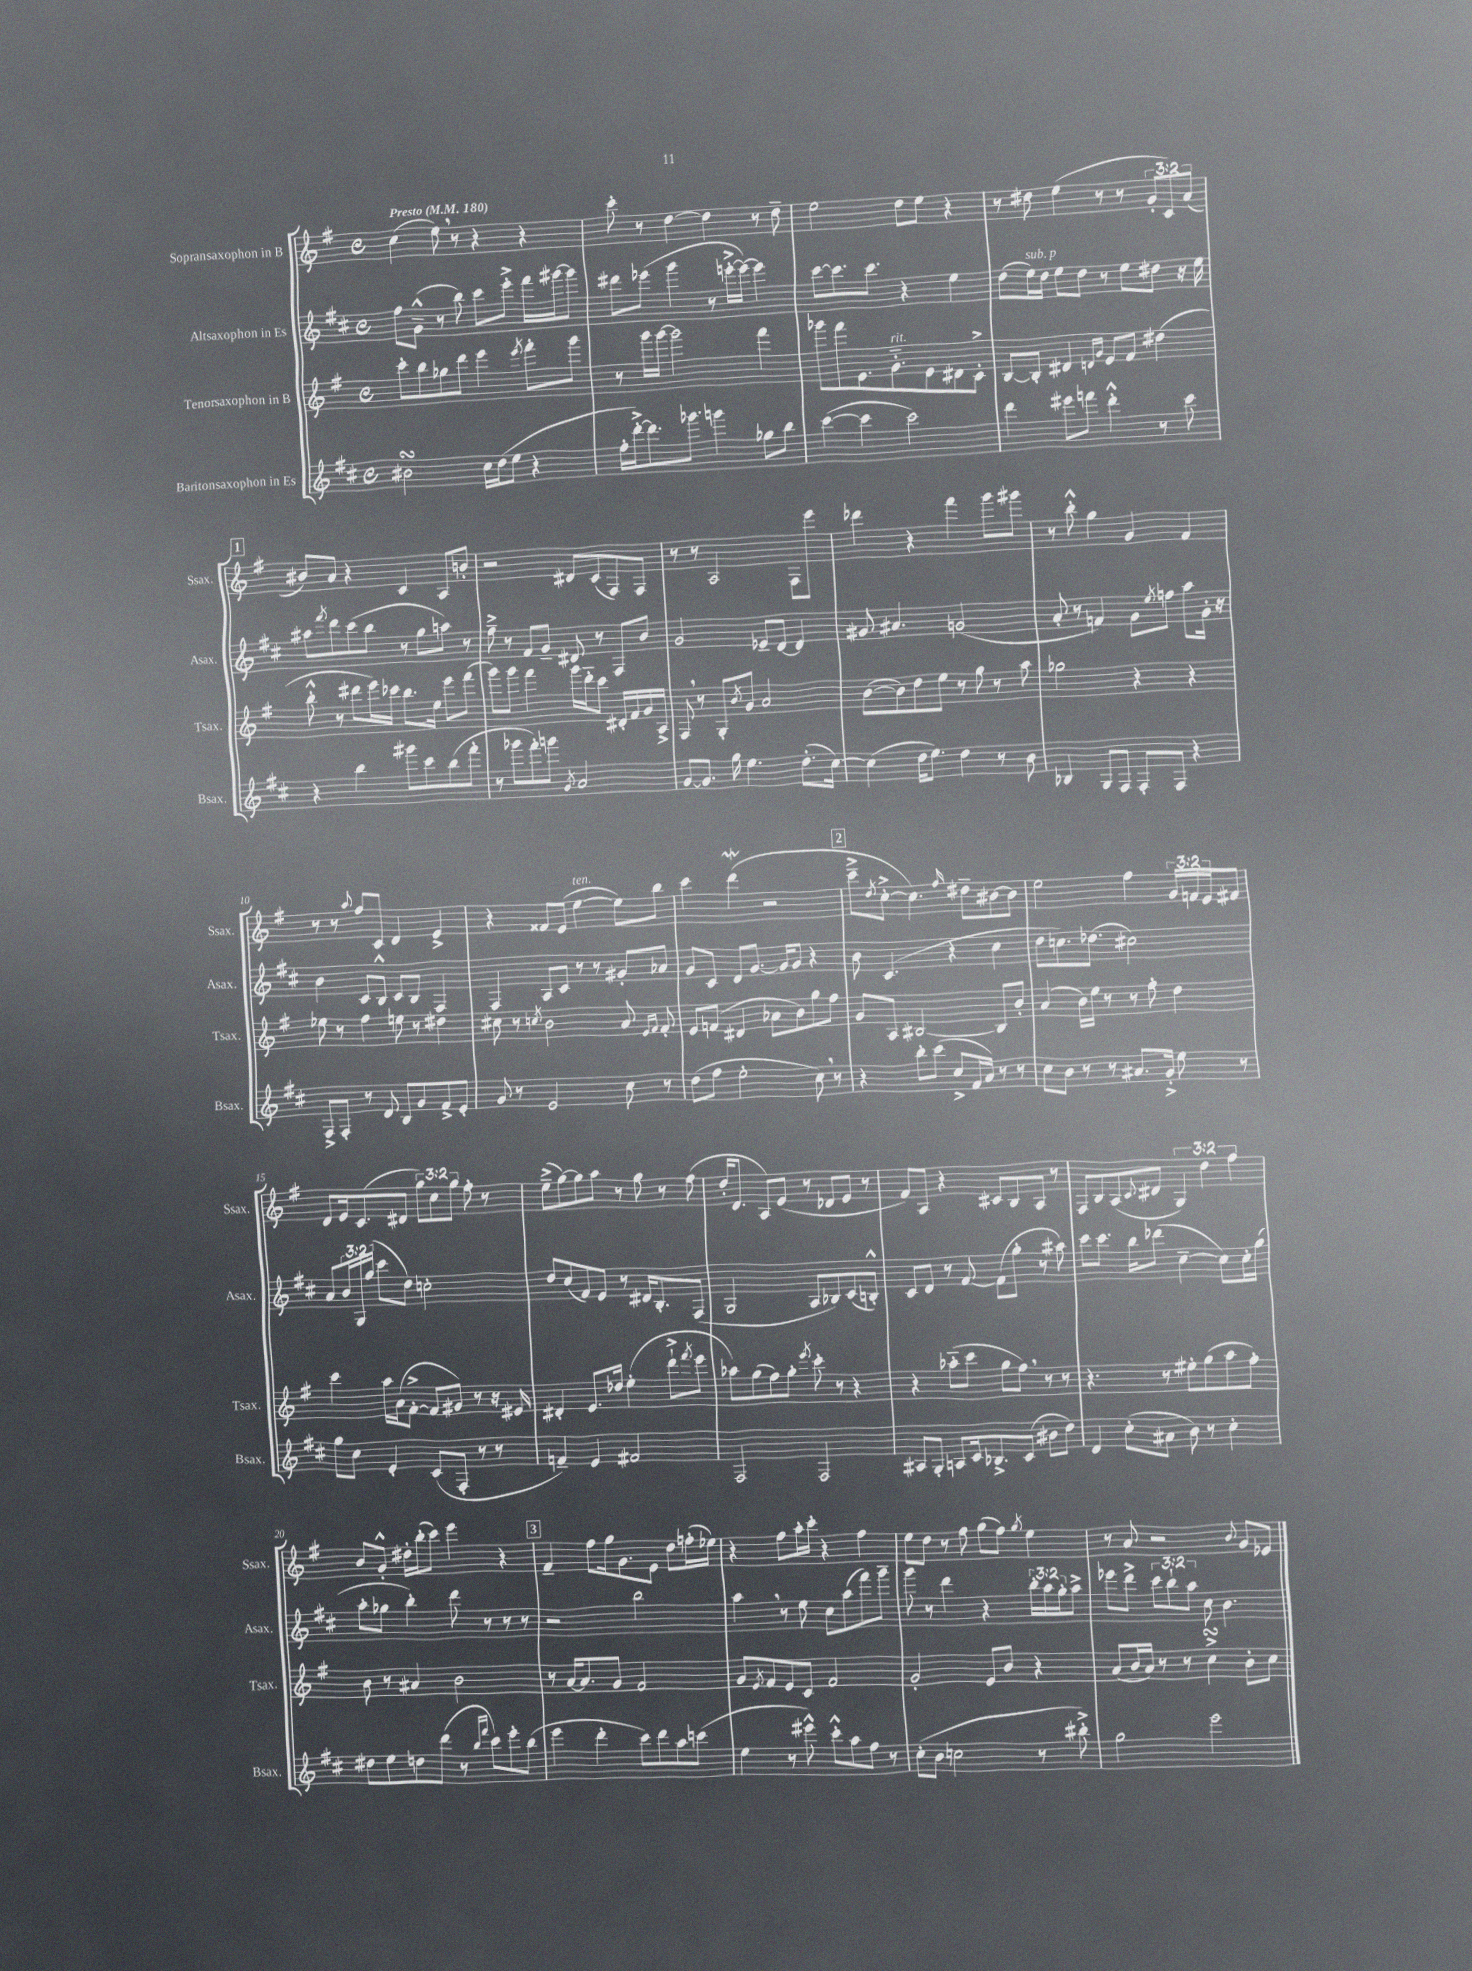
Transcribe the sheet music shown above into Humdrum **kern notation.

**kern	**kern	**kern	**kern
*staff4	*staff3	*staff2	*staff1
*clefG2	*clefG2	*clefG2	*clefG2
*k[f#c#]	*k[f#]	*k[f#c#]	*k[f#]
*M4/4	*M4/4	*M4/4	*M4/4
*met(c)	*met(c)	*met(c)	*met(c)
*MM180	*MM180	*MM180	*MM180
2b#	8ccc'	8ff#	(4cc
.	8bb	(8g~^^	.
.	8gg-	8r	8ee)
.	8ddd	8bb)	8r
16cc#	4eee	8ccc#	4r
(16dd	.	.	.
8ee	.	8eee'^	.
.	8qeee	.	.
4r	8fff#'	16fff#	4r
.	.	[16ggg#	.
.	8ggg	8ggg#]	.
=	=	=	=
16ff#'	8r	8ddd#	8ccc'
[16ddd'^)	.	.	.
8.ddd]	16ggg	(8eee-	8r
.	[16ggg	.	.
.	2ggg]	4ggg	[4dd
8.ggg-	.	.	.
4ggg	.	8r	4dd]
.	.	[16eee'^	.
.	.	16eee_)	.
8gg-	4fff#	4eee]	8r
8bb	.	.	8dd~
=	=	=	=
([4ccc#	8ggg-	[8ccc#	2ee
.	8fff#	8.ccc#]	.
4ccc#]	8.e	.	.
.	.	8.ccc#	.
.	8.g'~	.	.
2ccc#)	.	4r	8dd
.	8e	.	8ee
.	8d#	4ee	4r
.	8c'^	.	.
=	=	=	=
4ddd	[8B	(8dd	8r
.	8B']	16ee)	8dd#
.	.	16dd	.
8eee#	4d#	8ee	(4ee
8fff	.	8dd	.
.	16qqd	.	.
.	16qqg	.	.
4ddd'^^	8e	8r	8r
.	8f#	8ee	8r
8r	(4dd#	8dd#	12g'
.	.	.	12c)
8ccc#	.	16r	.
.	.	.	(12a
.	.	16ee	.
=	=	=	=
4r	8bb'^^	8aa#	8b#)
.	.	8qfff#	.
.	8r	8ddd	8a
4bb	8ddd#	(8ccc#	4r
.	16eee)	8bb	.
.	16ccc-	.	.
8ggg#	8.bb	8r	4c
8ccc#	.	8gg	.
.	16ee	.	.
(8bb	8eee	8aa)	8A
8fff#'	(8fff#	8r	8b'
=	=	=	=
8r	8ggg)	8ff#~^	2r
8ggg-	8ggg	8r	.
8fff#')	4fff#	8f#	.
8ggg	.	8g~	.
8qg	.	.	.
2a	16ggg	8d#	8d#
.	16ddd'~	.	.
.	8ccc	8r	(8c
.	16d#'	8F#	8F#)
.	16f#	.	.
.	16g	8b	8F#
.	16A^	.	.
=	=	=	=
[8g	8F#	2g	8r
8.g]	8r	.	8r
.	8G'	.	2A
16gg	.	.	.
.	8qb	.	.
4.ee	8g	.	.
.	2a	8e-~	.
.	.	[8d	.
(8.dd'	.	4d]	8F#
.	.	.	8eee
[16cc#)	.	.	.
=	=	=	=
(4cc#]	([8b	8g#	4ddd-
.	8b])	4.a#	.
16dd	8dd	.	4r
8.ee)	.	.	.
.	8ee	.	.
4dd	8r	(2g	4fff#
.	8gg	.	.
8r	8r	.	8ggg
8b	8aa	.	8ggg#
=	=	=	=
4B-	2gg-	8a'	8r
.	.	8r	8bb'^^
8G	.	4f)	4gg
8F#	.	.	.
8F#'	4r	8g	4g
.	.	8qee	.
8F#	.	8ff	.
4r	4r	8aa	4f#
.	.	16g'	.
.	.	16r	.
=	=	=	=
8F#^	8ee-	4b	8r
8F#'	8r	.	8r
.	.	.	8qqaa
8r	4ff#	8c#	8ff#
8d	.	8B^^	8c
8B	8ee	8c#	4d
8g	8r	8B	.
8f#^	4dd#	4F#	4e^
8e'	.	.	.
=	=	=	=
8g	8cc#	4F#	4r
8r	8r	.	.
.	8qcc	.	.
2e	2b	8A	8f##
.	.	8c#	(8e
.	.	8r	[4ee
.	.	8r	.
8cc#	8a	8g#'	8ee])
.	16qqe	.	.
.	16qqf#	.	.
8r	8f#'	8a-	8bb
=	=	=	=
(8dd	8e	8g	4ccc
8ff#	(8f	8c#	.
2ee'	4d#	8d	(4ddd
.	.	[8.g	.
.	8a-	.	2r
.	.	16g]	.
.	8b)	8g	.
8cc#)	8gg	4r	.
8r	8ff#	.	.
=	=	=	=
4r	8g	8b	8ccc~^
.	.	.	8qdd
.	8A	(4.c#	[8cc'^
8bb'	[2B#	.	4.cc])
(8ccc#	.	.	.
8cc#^	.	4r	.
.	.	.	16qqff#
16f#	.	.	8dd#~
16a)	.	.	.
8r	8B#]	4cc#	[8b#
8r	8b'	.	8b#]
=	=	=	=
8cc#	(4a	8dd	2ee
8b	.	8.cc)	.
8r	16b)	.	.
.	16ee	(8.dd-	.
8r	8r	.	.
8.a#	8r	2cc#)	4ff#
.	8ff#'	.	.
16g'^	.	.	.
8ee	4dd	.	24g
.	.	.	24f
.	.	.	24e
8r	.	.	8f#
=	=	=	=
8gg	4ccc	8a	8d
8cc#	.	24b	16e
.	.	24G	.
.	.	.	(8.c
.	.	(24gg	.
4e'	16aa	8ccc#	.
.	(16a	.	.
.	[8f#'^	8dd)	8d#
(8c#	8f#]	2cc'	12gg)
.	.	.	12cc
8F#'	8g#)	.	.
.	.	.	12gg
8r	8r	.	8ff#'
8r	16r	.	8r
.	16e#	.	.
=	=	=	=
4f~)	4d#'	8dd	(8ee~^
.	.	(8cc#	[8gg)
4e	8.e	8f#)	8gg]
.	.	8e	8aa
.	16dd-	.	.
2f#	(4ee'	8r	8r
.	.	16d#	8gg
.	.	8.B'	.
.	8ddd`^	.	8r
.	8qfff#	.	.
.	8eee	(8F#	(8ff#
=	=	=	=
2F#	8aa-)	2G	16dd'
.	.	.	8.d
.	(8gg	.	.
.	8ff#)	.	8A)
.	8gg'	.	(8e
.	8qeee	.	.
2F#	8ccc'	8A	8r
.	8r	8B-)	8d-
.	4r	(8c#	8e
.	.	8B'^^)	8r
=	=	=	=
8A#	4r	8c#	8f#)
8G'	.	8d	8A
8A	(8aa-'~	8r	4r
16c#	8ccc	[8f#	.
8.B-^	.	.	.
.	8gg	(8f#]	8c#
(8c#	8ff#)	8gg'	8B
8b#	8r	8r	8A
8dd)	8r	8aa#)	8r
=	=	=	=
4d	4.r	8ccc#	8F#
.	.	8.ccc#	8B
(8cc#'	.	.	(8A
.	.	16bb	.
.	.	.	8qqc
8a#	8r	(8ddd-	8d#
8b)	8ee#'	[4cc#~	6G)
8r	(8gg	.	.
.	.	.	6dd
4cc#'	8aa	8cc#])	.
.	.	.	6ff#
.	8ff#')	16cc#'	.
.	.	(16gg	.
=	=	=	=
8dd#	8b	8aa'	8b
8ee	8r	8gg-	8g'^^
8dd	4a#	4bb')	16dd#'
.	.	.	(16bb'
(8ddd	.	.	8ccc)
8r	2b	8ddd	4eee
16qqbb	.	.	.
16qqfff#	.	.	.
8ccc#)	.	8r	.
8eee'	.	8r	4r
(8bb	.	8r	.
=	=	=	=
4eee	8r	2r	4f#~
.	[16a	.	.
.	8.a]	.	.
4ddd'	.	.	8ff#
.	8g	.	16gg
.	.	.	8.g
8ccc#)	2f#	2bb	.
8ddd	.	.	8e
8aa	.	.	8dd
(8ccc	.	.	(16ff'
.	.	.	16ee-)
=	=	=	=
4ee	8g	4aa	4r
.	8qe	.	.
.	8f#	.	.
8r	8e	8r	8ff#
8eee#^^)	8c	8ee	16aa'
.	.	.	16ccc'
8ccc#'^^	2f#	8cc#	4r
8aa	.	(8aa	.
8ff#	.	8fff#)	4ff#
8r	.	8ggg~	.
=	=	=	=
(8cc#'	2g'	8ggg	8ee
8b	.	8r	8dd
2cc	.	4ddd	8r
.	.	.	8ff#
.	8e	4r	(8gg
.	8b	.	8ff#)
.	.	.	8qgg
8r	4r	24bb'	4ee
.	.	24aa	.
.	.	24gg'	.
8bb#'^)	.	8aa^	.
=	=	=	=
2gg	(8a	8eee-	8r
.	16b	8ddd^	8a
.	16a)	.	.
.	8r	12ccc#	2r
.	.	12bb`	.
.	8r	.	.
.	.	12aa	.
2eee	4cc^	8cc#	.
.	.	4.b	.
.	.	.	8qqb
.	8b'	.	8g
.	8cc	.	8e-
==	==	==	==
*-	*-	*-	*-
